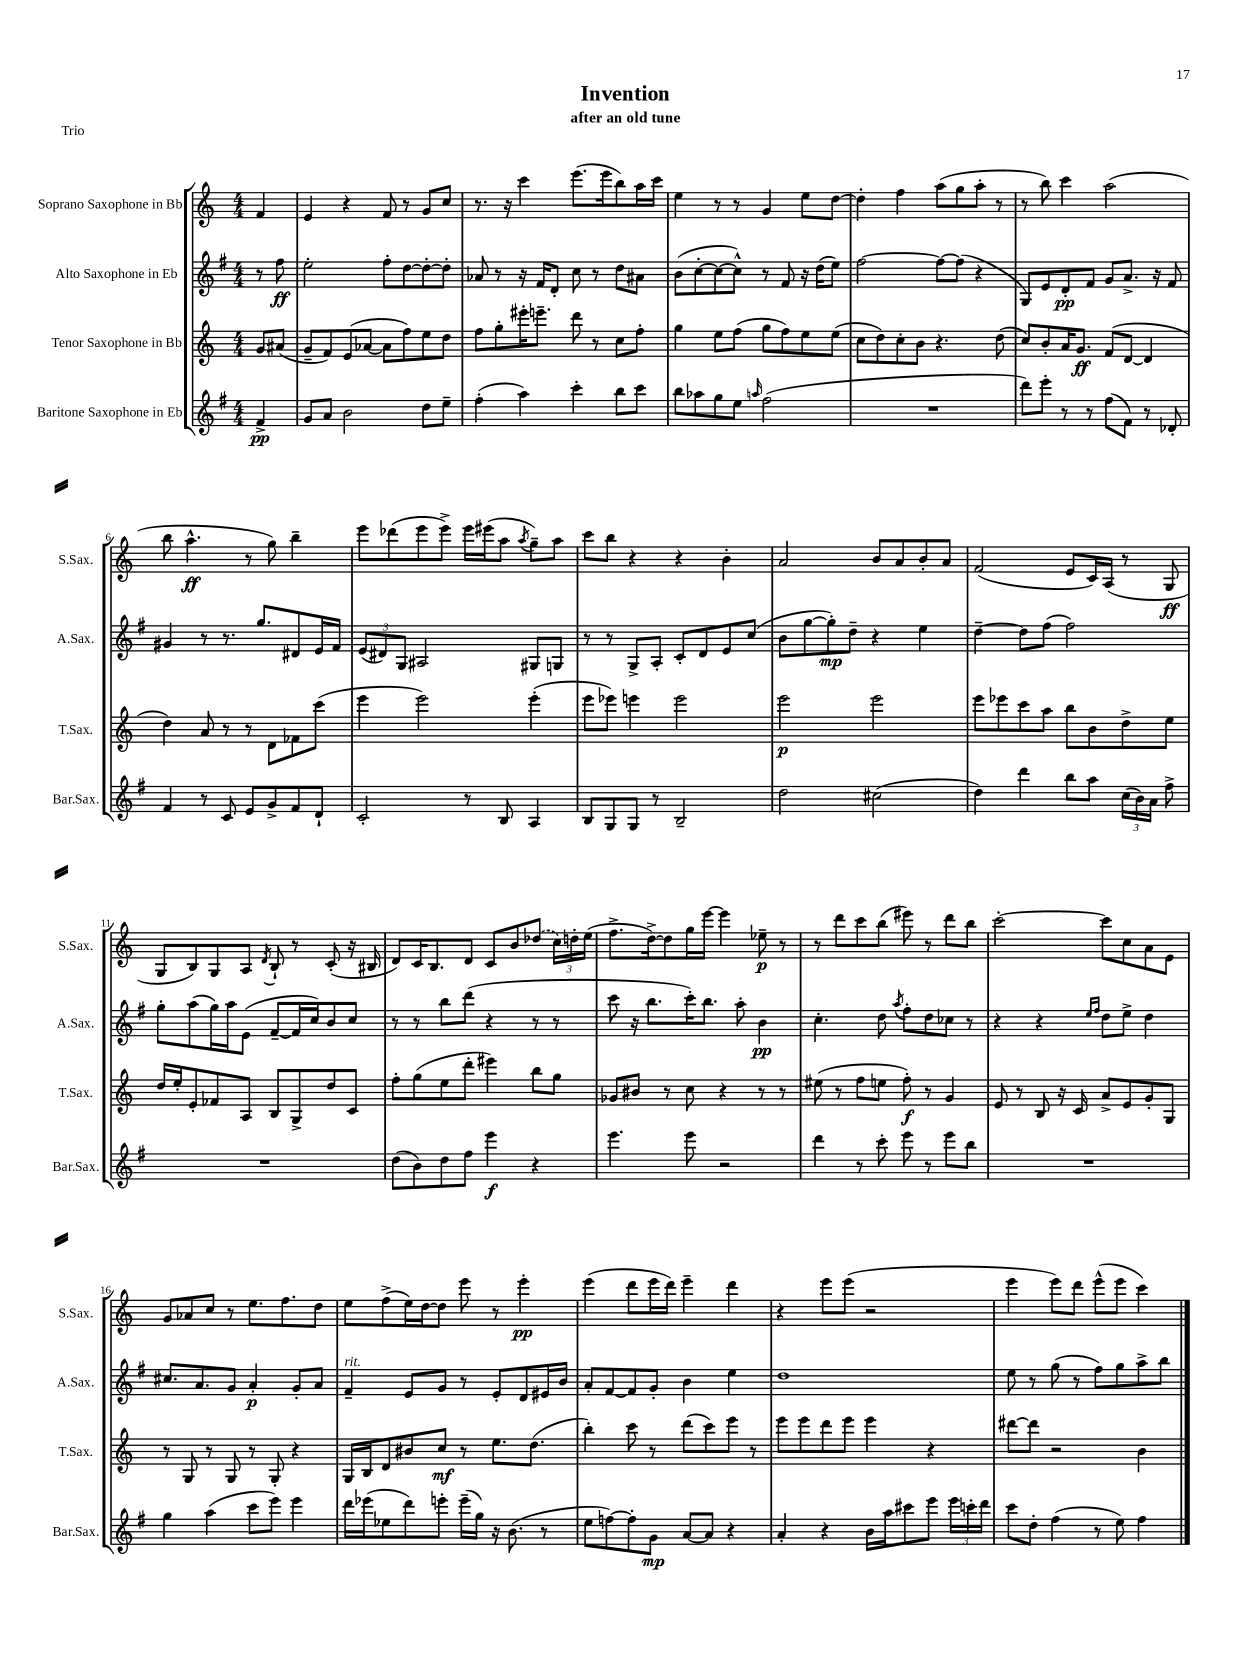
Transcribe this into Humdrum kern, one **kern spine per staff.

**kern	**kern	**kern	**kern
*staff4	*staff3	*staff2	*staff1
*clefG2	*clefG2	*clefG2	*clefG2
*k[f#]	*k[]	*k[f#]	*k[]
*M4/4	*M4/4	*M4/4	*M4/4
4f#^	8g	8r	4f
.	(8a#	8ff#	.
=	=	=	=
8g	8g~	2ee'	4e
8a	8f)	.	.
2b	(8e	.	4r
.	[8a-	.	.
.	8a-]	8ff#'	8f
.	8ff)	[8dd	8r
8dd	8ee	8dd'_	8g
8ee~	8dd	8dd']	8cc
=	=	=	=
(4ff#'	8ff	8a-	8.r
.	8gg'	8r	.
.	.	.	16r
4aa)	16eee#'	16r	4ccc
.	8.eee~	16f#	.
.	.	8d'	.
4ccc'	8ddd	8cc	(8.eee
.	8r	8r	.
.	.	.	16eee
8bb	8cc	8dd	8bb)
8ccc	8ff'	8a#	16aa
.	.	.	16ccc
=	=	=	=
8bb	4gg	(8b	4ee
8aa-	.	[8cc'	.
8gg	8ee	8cc_	8r
8ee	(8ff	8cc^^])	8r
16qqaa	.	.	.
(2ff#	8gg	8r	4g
.	8ff)	8f#	.
.	8ee	16r	8ee
.	.	(16dd	.
.	(8ee	8ee)	[8dd
=	=	=	=
1r	8cc	[2ff#	4dd']
.	8dd)	.	.
.	8cc'	.	4ff
.	8b	.	.
.	4.r	8ff#_	(8aa
.	.	(8ff#]	8gg
.	.	4r	8aa'
.	(8dd	.	8r
=	=	=	=
8ddd)	8cc)	8G)	8r
8eee'	8b'	8e	8bb)
8r	16a	8d'	4ccc
.	8.g	.	.
8r	.	8f#	.
(8ff#	(8f	8g	(2aa
8f#)	[8d	8.a^	.
8r	4d]	.	.
.	.	16r	.
8d-'	.	8f#	.
=	=	=	=
4f#	4dd)	4g#	8bb
.	.	.	4.aa^^
8r	8a	8r	.
8c	8r	8.r	.
8e	8r	.	8r
.	.	8.gg	.
8g^	8d	.	8gg)
8f#	8f-	8d#	4bb~
8d`	(8ccc	16e	.
.	.	16f#	.
=	=	=	=
2c'	4eee	(12e	8eee
.	.	12d#)	.
.	.	.	(8ddd-
.	.	12G	.
.	2eee)	2A#	8eee
.	.	.	8eee^)
8r	.	.	16eee
.	.	.	(16eee#
8B	.	.	8aa
.	.	.	8qaa
4A	(4eee'	8G#	8gg~)
.	.	8G	8aa
=	=	=	=
8B	8eee	8r	8ccc
8G	8eee-)	8r	8bb
8G	4eee	8G^	4r
8r	.	8A'	.
2B~	2eee	8c'	4r
.	.	8d	.
.	.	8e	4b'
.	.	(8cc	.
=	=	=	=
2dd	2eee	8b	2a
.	.	[8gg	.
.	.	8gg'])	.
.	.	8dd~	.
(2cc#	2eee	4r	8b
.	.	.	8a
.	.	4ee	8b'
.	.	.	8a
=	=	=	=
4dd)	8eee	[4dd~	(2f
.	8eee-	.	.
4ddd	8ccc	8dd]	.
.	8aa	(8ff#	.
8bb	8bb	2ff#)	8e
8aa	8b	.	16c)
.	.	.	(16A
(24cc	8dd^	.	8r
24b)	.	.	.
24a	.	.	.
8ff#^	8ee	.	8G
=	=	=	=
1r	16dd	8gg'	8G
.	16ee'	.	.
.	8e'	(8aa	8B)
.	8f-	16gg)	8G
.	.	16aa	.
.	8A	(8e	8A
.	.	.	8qd
.	8B	[8f#~	8B`
.	8G^	16f#]	8r
.	.	16cc)	.
.	8dd	8b	(8c'
.	8c	8cc	16r
.	.	.	16B#
=	=	=	=
(8dd	8ff'	8r	8d)
8b)	(8gg	8r	16c
.	.	.	8.B
8dd	8ee	8bb	.
8ff#	8ddd'	(8ddd	8d
4eee	4eee#)	4r	8c
.	.	.	8b
4r	8bb	8r	(8dd-
.	8gg	8r	24cc)
.	.	.	24dd'
.	.	.	(24ee
=	=	=	=
4.eee	8g-	8ccc	8.ff^
.	8b#	16r	.
.	.	8.bb	[16dd^)
.	8r	.	8dd]
8eee	8cc	16ccc')	16gg
.	.	8.bb	[16eee
2r	4r	.	4eee]
.	.	8aa'	.
.	8r	4b	8ee-~
.	8r	.	8r
=	=	=	=
4ddd	(8ee#	4.cc'	8r
.	8r	.	8ddd
8r	8ff	.	8ccc
8ccc'	8ee	8dd	(8bb
.	.	8qaa	.
8eee	8ff')	8ff#'	8eee#)
8r	8r	8dd	8r
8eee	4g	8cc-	8ddd
8bb	.	8r	8bb
=	=	=	=
1r	8e	4r	[2ccc'
.	8r	.	.
.	8B	4r	.
.	16r	.	.
.	16c	.	.
.	.	16qqee	.
.	.	16qqff#	.
.	8a^	8dd	8ccc]
.	8e	8ee^	8cc
.	8g'	4dd	8a
.	8G	.	8e
=	=	=	=
4gg	8r	8.cc#	8g
.	8G	.	8a-
.	.	8.a	.
(4aa	8r	.	8cc
.	8G	8g	8r
8ccc	8r	4a'	8.ee
8eee)	8G'	.	.
.	.	.	8.ff
4eee	4r	8g'	.
.	.	8a	8dd
=	=	=	=
16ddd	16G	4f#~	8ee
(16eee-	16B	.	.
8ee-	8d	.	(8ff^
8ddd)	8b#	8e	16ee)
.	.	.	[16dd
8eee'	8cc	8g	8dd]
(16eee~	8r	8r	8eee
16gg)	.	.	.
16r	8.ee	8e'	8r
(8.b	.	.	.
.	.	8d	4eee'
.	(8.dd	.	.
8r	.	16e#	.
.	.	16b	.
=	=	=	=
8ee	4bb')	8a'	(4eee
[8ff)	.	[8f#	.
8ff']	8ccc	8f#]	8ddd
8g	8r	8g'	16eee
.	.	.	16ddd)
[8a	(8ddd	4b	4eee~
8a]	8ccc)	.	.
4r	8eee	4ee	4ddd
.	8r	.	.
=	=	=	=
4a'	8eee	1dd	4r
.	8eee	.	.
4r	8ddd	.	8eee
.	8eee	.	(8eee
16b	4eee	.	2r
16aa	.	.	.
8ccc#	.	.	.
8eee	4r	.	.
24eee	.	.	.
24ccc'	.	.	.
24ddd	.	.	.
=	=	=	=
8ccc	[8ddd#	8ee	4eee
8dd'	8ddd#]	8r	.
(4ff#	2r	(8gg	8eee)
.	.	8r	8ddd
8r	.	8ff#)	(8eee^^
8ee)	.	8gg	8eee
4ff#	4b	8aa^	4ccc)
.	.	8bb	.
==	==	==	==
*-	*-	*-	*-
